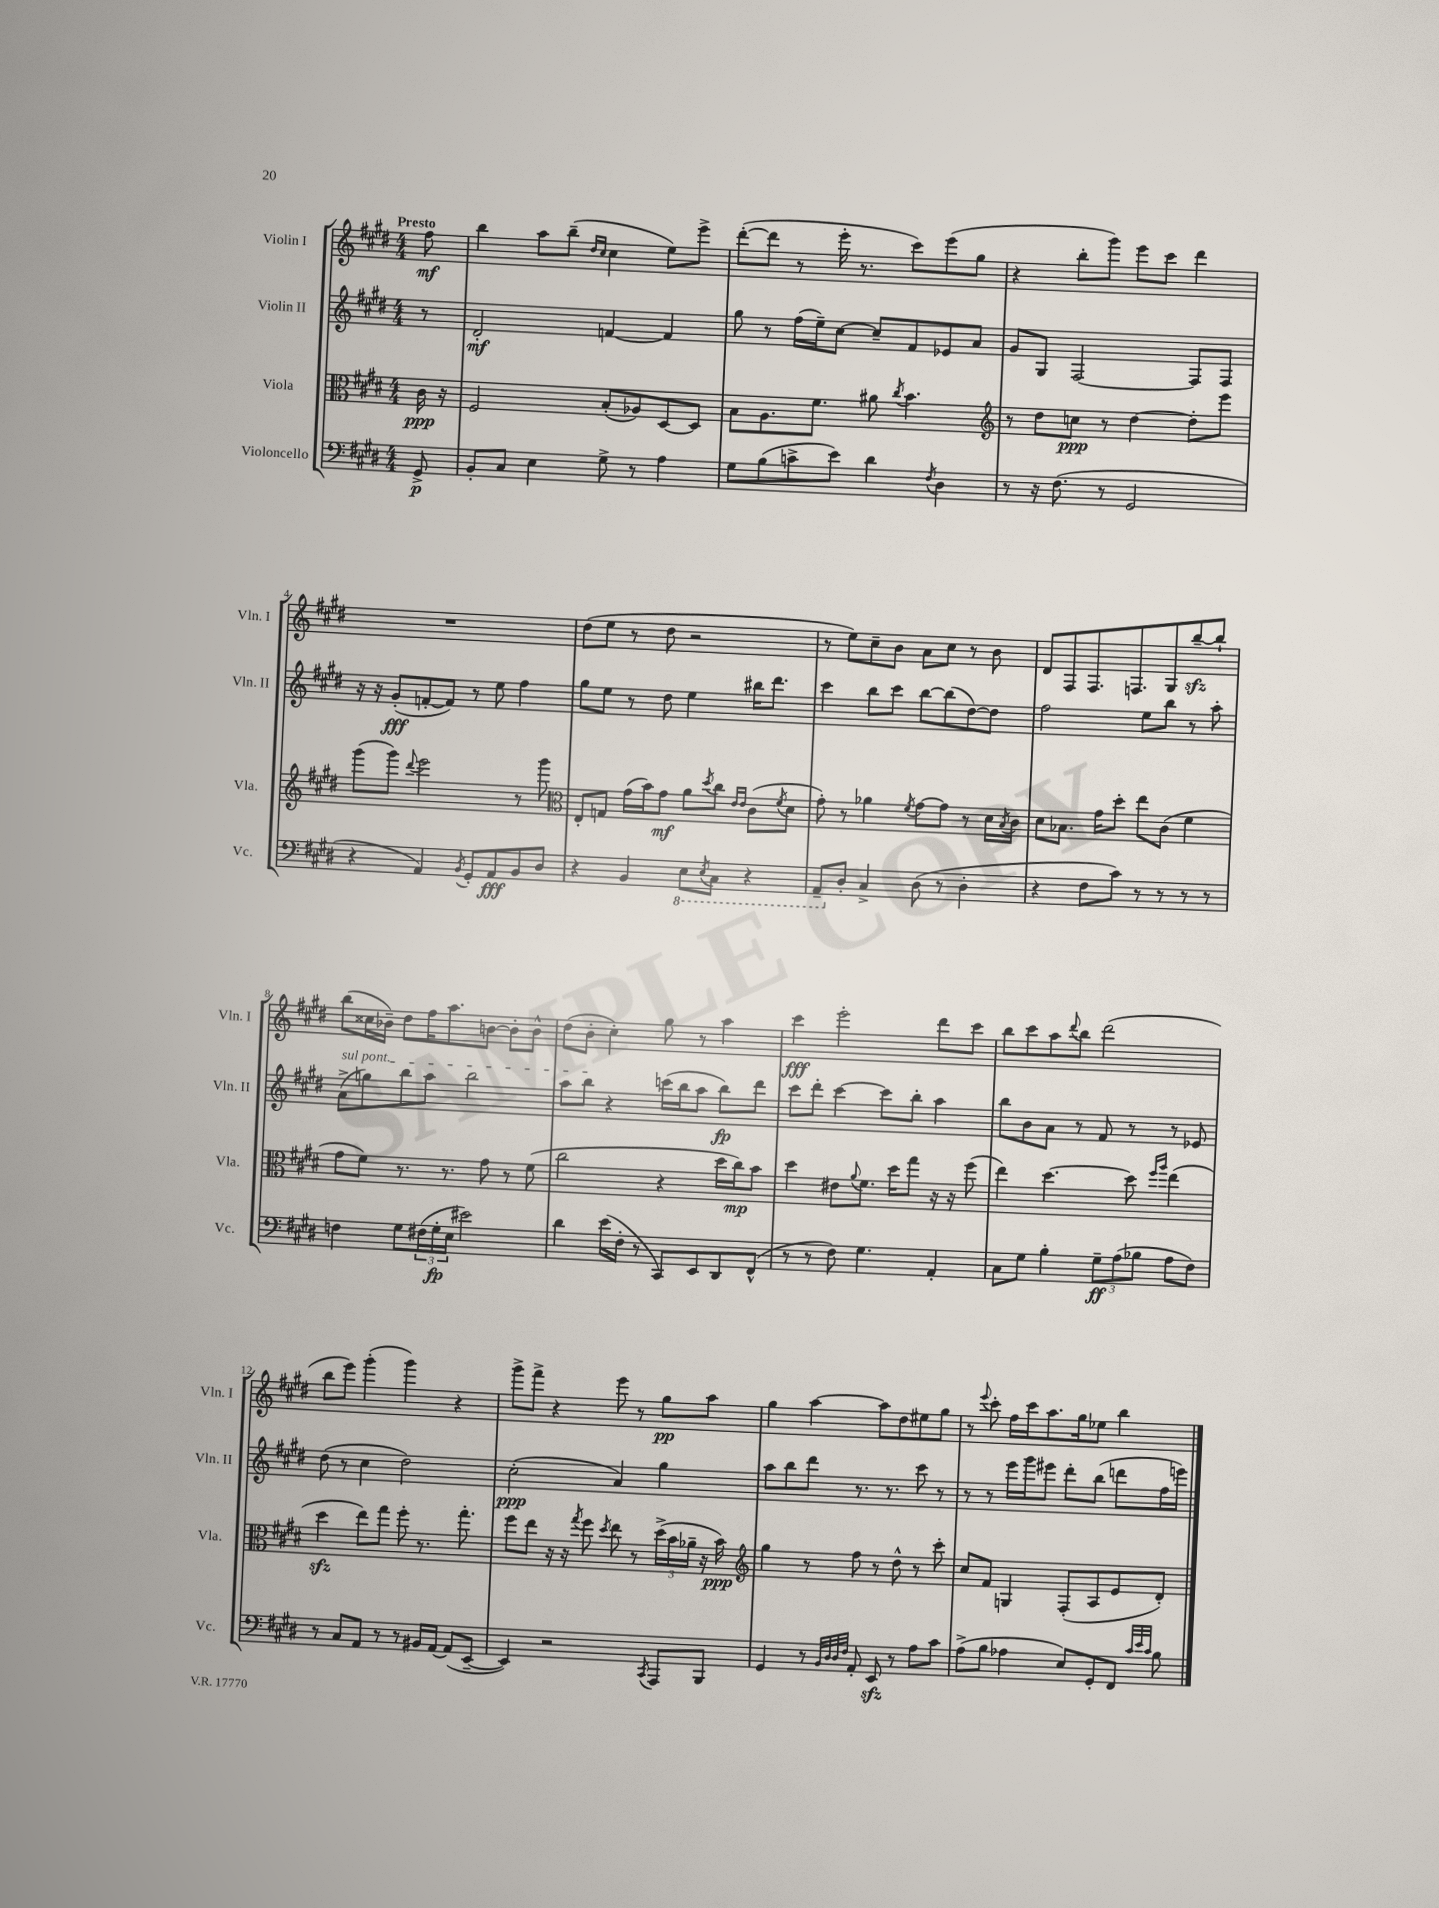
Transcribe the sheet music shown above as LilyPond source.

<<
\new StaffGroup <<
\new Staff = "s0" \with { instrumentName = "Violin I" shortInstrumentName = "Vln. I" } {
    \clef treble \key e \major \numericTimeSignature \time 4/4 \partial 8 \tempo "Presto"
    fis''8\mf |
    b''4 a''8 b''8--( \grace { dis''16 cis''16 } cis''4 e''8) e'''8-> |
    dis'''8~-.( dis'''8 r8 e'''16-. r8. cis'''8) e'''8( gis''8 |
    r4 b''8-. gis'''8) e'''8 cis'''8 dis'''4 |
    R1 |
    dis''8( e''8 r8 dis''8 r2 |
    r8 e''8) cis''8-- b'8 a'8 cis''8 r8 b'8 |
    dis'8 fis8 fis8. f8. gis8 b''8~--\sfz b''8-! |
    b''8( cisis''16 bes'16--) dis''8 fis''16 a''8. b'8~ b'8-. b'8-^ |
    dis''8( b'8-. cis''4-.) gis''8 r8 a''4 |
    cis'''4\fff e'''2-. dis'''8 cis'''8 |
    b''8 cis'''8 a''8 \appoggiatura { dis'''8 } b''8 dis'''2( |
    b''8 e'''8) gis'''4-.( gis'''4) r4 |
    gis'''8-> fis'''8-> r4 e'''8 r8 gis''8\pp a''8 |
    gis''4 a''4~ a''8 dis''8 eis''8 gis''8 |
    r8 \appoggiatura { e'''8 } cis'''8-. fis''16 cis'''16 a''8. gis''16 ees''8 b''4 \bar "|." |
}
\new Staff = "s1" \with { instrumentName = "Violin II" shortInstrumentName = "Vln. II" } {
    \clef treble \key e \major \numericTimeSignature \time 4/4 \partial 8
    r8 |
    dis'2-.\mf f'4~ f'4 |
    gis''8 r8 fis''16( e''16--) cis''8~ cis''8-- fis'8 ees'8 a'8 |
    gis'8 gis8 fis2~ fis8 fis8 |
    r16 r16 gis'8-.\fff( f'8~-. f'8) r8 e''8 fis''4 |
    gis''8 e''8 r8 dis''8 e''4 bis''16 dis'''8. |
    cis'''4 b''8 cis'''8 b''8~ b''8( dis''8~) dis''8 |
    fis''2 e''8 b''8 r8 a''8-. |
    \once \override TextSpanner.bound-details.left.text = \markup { \italic "sul pont." } a'8->\startTextSpan( g''8) b''8 a''8 b''2 |
    a''8 b''8\stopTextSpan r4 c'''16( b''16 a''8 b''8\fp) dis'''8 |
    cis'''8 dis'''8-. cis'''4~ cis'''8 b''8-. a''4 |
    b''8 b'8 a'8 r8 fis'8 r8 r8 ees'8 |
    dis''8( r8 cis''4 dis''2) |
    cis''2-.\ppp( a'4) gis''4 |
    a''8 b''8 dis'''8 r8. r8. cis'''8 r8 |
    r8 r8 e'''16 gis'''16 eis'''8 dis'''8-. b''8( d'''8 fis''16 e'''16) \bar "|." |
}
\new Staff = "s2" \with { instrumentName = "Viola" shortInstrumentName = "Vla." } {
    \clef alto \key e \major \numericTimeSignature \time 4/4 \partial 8
    cis'16\ppp r16 |
    fis2 b8-.( aes8) dis8~ dis8 |
    b8 a8. fis'8. ais'8 \acciaccatura { cis''8 } b'4. |
    \clef treble r8 dis''8 c''8\ppp r8 dis''4~ dis''8-. e'''8 |
    gis'''8( gis'''8) \appoggiatura { dis'''8 } e'''2 r8 gis'''8 |
    \clef alto e8-. g8 gis'16( b'16) gis'8\mf a'8 \acciaccatura { dis''8 } cis''8 \grace { e'16 e'16 } cis'8( \acciaccatura { fis'8 } dis'8 |
    gis'8-.) r8 aes'4 \acciaccatura { fis'8 } gis'8~ gis'8 r8 dis'16 \acciaccatura { b8 } cis'16 |
    dis'8 bes8. gis'16 dis''8-. e''8 cis'8( fis'4 |
    gis'8 fis'8) r8. r8. gis'8 r8 fis'8( |
    cis''2 r4 dis''16 cis''16\mp) b'8 |
    dis''4 eis'8 \appoggiatura { a'8 } fis'8. dis''16 gis''8 r16 r16 fis''8( |
    e''4) dis''4.~ dis''8 \grace { fis''16 a''16 } e''4( |
    dis''4\sfz e''8) gis''8 fis''8-. r8. gis''8.-. |
    fis''8 e''8 r16 r16 \acciaccatura { gis''8 } fis''8 \acciaccatura { dis''8 } e''8 r8 \tuplet 3/2 { dis''16->( b'16 aes'16-- } r16 b'16\ppp) |
    \clef treble gis''4 r8 fis''8 r8 dis''8-^ r8 cis'''8-. |
    cis''8 fis'8 g4 fis8-.( a8 e'8 dis'8-.) \bar "|." |
}
\new Staff = "s3" \with { instrumentName = "Violoncello" shortInstrumentName = "Vc." } {
    \clef bass \key e \major \numericTimeSignature \time 4/4 \partial 8
    gis,8->\p |
    b,8-. cis8 e4 gis8-> r8 a4 |
    gis8 b8( c'8-> e'8) dis'4 \acciaccatura { fis8 } dis4 |
    r8 r16 fis8.( r8 gis,2 |
    r4 a,4) \acciaccatura { b,8 } gis,8-. a,8\fff b,8 dis8 |
    r4 b,4 \ottava #-1 e,8 \acciaccatura { e,8 } cis,8 r4 |
    a,,8-- \ottava #0 dis8-. cis4-> dis8( r8 dis4-. |
    r4 fis8 cis'8) r8 r8 r8 r8 |
    f4 gis8 \tuplet 3/2 { fis16( gis16-.\fp e16 } eis'2) |
    dis'4 e'16( fis16-. r8 cis,8) e,8 dis,8 fis,8-^( |
    r8 r8 fis8) gis4. a,4-. |
    cis8 gis8 b4-. \tuplet 3/2 { gis8--\ff a8( bes8 } a8 fis8) |
    r8 cis8 a,8 r8 r8 bis,16 a,16~ a,8( e,8~-- |
    e,4) r2 \acciaccatura { cis,8 } a,,8 b,,8 |
    gis,4 r8 \grace { b,32 dis32 dis32 fis32 } a,8-. e,8\sfz r8 a8 cis'8 |
    a8->( b8 aes4 e8) gis,8-. fis,8 \grace { cis'32 e'32 cis'32 } b8 \bar "|." |
}
>>
>>
